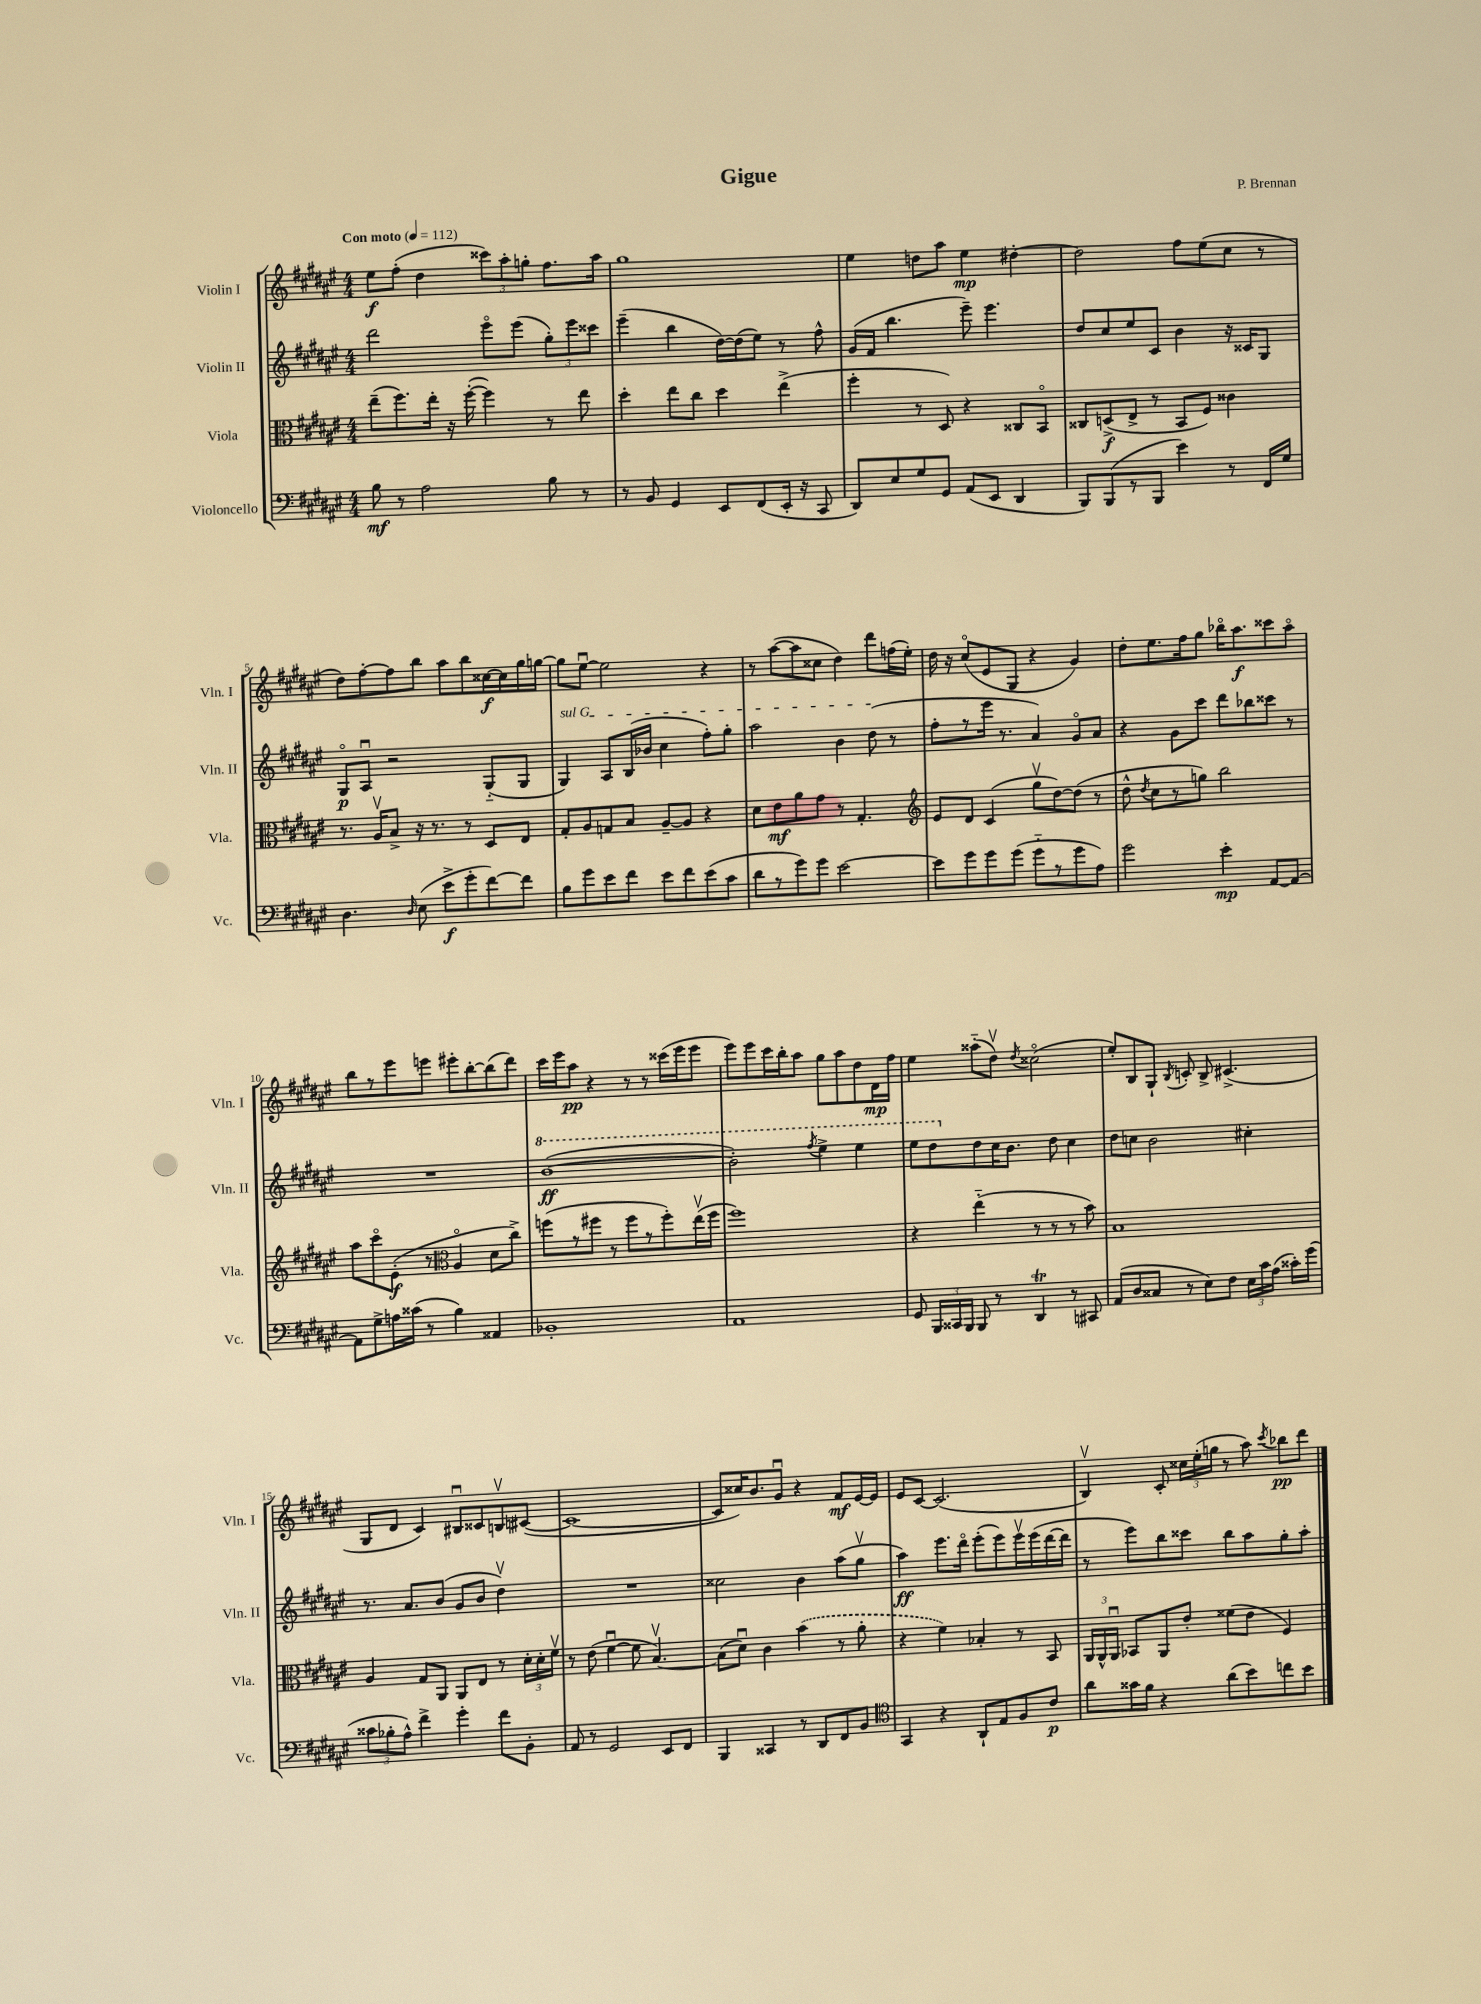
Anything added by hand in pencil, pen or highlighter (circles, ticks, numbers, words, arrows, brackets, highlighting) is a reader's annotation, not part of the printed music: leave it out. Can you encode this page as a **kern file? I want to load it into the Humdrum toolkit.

**kern	**kern	**kern	**kern
*staff4	*staff3	*staff2	*staff1
*clefF4	*clefC3	*clefG2	*clefG2
*k[f#c#g#d#a#e#]	*k[f#c#g#d#a#e#]	*k[f#c#g#d#a#e#]	*k[f#c#g#d#a#e#]
*M4/4	*M4/4	*M4/4	*M4/4
*MM112	*MM112	*MM112	*MM112
8B	(8ee#~	2ddd#	8ee#
8r	8.ff#)	.	(8ff#'
2A#	.	.	4dd#
.	16ee#'	.	.
.	16r	.	.
.	([16ff#'	.	.
.	4ff#])	8eee#o	12ccc##)
.	.	.	12aa#'
.	.	(8eee#	.
.	.	.	12gg'
8B	8r	12gg#')	8.ff#
.	.	12eee#	.
8r	8ee#	.	.
.	.	12ccc##	.
.	.	.	16aa#
=	=	=	=
8r	4dd#'	(4eee#~	1gg#
8BB	.	.	.
4GG#	8ee#	4bb	.
.	8cc#	.	.
8EE#	4dd#	[16dd#)	.
.	.	(16dd#]	.
(8FF#	.	8ee#)	.
16EE#'	(4ee#^	8r	.
16r	.	.	.
8CC#	.	8ff#^^	.
=	=	=	=
8DD#)	4ff#'	(16g#	4ee#
.	.	16f#	.
8E#	.	4.bb	.
8G#	8r	.	8dd
8GG#	8D#)	.	8aa#
(8AA#	4r	8eee#~)	4ee#
8EE#	.	4.eee#	.
4DD#	8C##	.	[4dd#'
.	8BBo	.	.
=	=	=	=
8BBB)	8C##	8dd#	2dd#]
(8BBB	(8D^	8cc#	.
8r	8E#^	8ee#	.
8BBB	8r	8c#	.
4e#)	8BB	4b	8ff#
.	8F#)	.	(8ee#
8r	4c##	16r	8cc#
.	.	16c##	.
16FF#	.	8G#	8r
16G#	.	.	.
=	=	=	=
4.D#	8.r	8G#o	8dd#)
.	.	8A#u	[8ff#'
.	16A#v	.	.
.	8B^	2r	8ff#]
16qqD#	.	.	.
(8E#	16r	.	8bb
.	8.r	.	.
8e#^	.	.	8aa#
8g#'	8r	.	8bb
[8f#)	8D#	(8G#'~	[16cc##
.	.	.	16cc##]
8f#]	8E#	8G#	16gg#
.	.	.	[16gg
=	=	=	=
8B	8G#'	4G#)	8gg]
8g#	8A#	.	[8ee#u
8e#	8G	8A#	2ee#]
8f#	8B	(16B	.
.	.	16b-	.
8e#	[8A#~	4cc#	.
8f#	8A#]	.	.
(8e#	4r	8ff#')	4r
8c#	.	8gg#'	.
=	=	=	=
8d#	8d#	2aa#	8r
8r	8e#	.	([8aa#
8g#)	8a#	.	8aa#]
8g#	8g#	.	8cc##
[2e#	8r	4b	4dd#)
.	4.G#'	.	.
.	.	(8dd#	8ddd#
.	.	8r	(16ff
.	.	.	16ee#')
=	=	=	=
*	*clefG2	*	*
8e#]	8e#	8ff#'	16dd#
.	.	.	16r
8g#	8d#	8r	(8cc#o
8g#	(4c#	16eee#	8e#
.	.	8.r	.
(8g#	.	.	8G#
8g#'~	8gg#v	4a#)	4r
8r	[8dd#)	.	.
8g#	(8dd#]	8g#o	4g#)
8A#)	8r	8a#	.
=	=	=	=
2g#	8dd#^^	4r	8dd#'
.	8qdd#	.	.
.	8cc#	.	8.ee#
.	8r	8g#	.
.	.	.	16ff#
.	8gg)	8ccc#	8gg#
4e#'	2bb	8ddd#	16bb-o
.	.	.	8.aa#
.	.	8bb-	.
[8AA#	.	8ccc##	8ccc##
8AA#_	.	8r	8aa#o
=	=	=	=
8AA#]	8aa#	1r	8bb
8G#^	8ccc#o	.	8r
16A	(8e#'	.	8eee#
(16c##	.	.	.
8r	8r	.	8eee
*	*clefC3	*	*
4B)	4A#o	.	8eee#'
.	.	.	[8bb'
4AA##	8d#	.	(8bb]
.	8cc#^)	.	8ddd#)
=	=	=	=
1BB-'	(8ff	([1bb	16ccc#
.	.	.	16eee#
.	8r	.	8aa#
.	8ff#	.	4r
.	8r	.	.
.	8ff#	.	8r
.	8r	.	8r
.	8ff#')	.	(16ccc##
.	.	.	16eee#
.	(16ee#v	.	8eee#
.	16ff#	.	.
=	=	=	=
1AA#	1ff#)	2bb'])	8eee#)
.	.	.	8eee#
.	.	.	16ccc#
.	.	.	16bb'
.	.	.	8aa#
.	.	8qfff#	.
.	.	4eee#^	8gg#
.	.	.	8aa#
.	.	4eee#	8dd#
.	.	.	16d#
.	.	.	16ff#
=	=	=	=
8GG#	4r	8eee#	4ee#
24BBB	.	8ddd#	.
24CC##	.	.	.
24BBB	.	.	.
8BBB	(4ee#'~	8dd#	(8aa##'~
8r	.	16cc#	8dd#v)
.	.	8.b	.
.	.	.	8qdd#
4DD#	8r	.	(2cc##o
.	8r	8dd#	.
8r	8r	4cc#	.
8CC#	8b)	.	.
=	=	=	=
(8AA#	1B	8dd#	8ee#')
8D#	.	8cc	8B
8C##	.	2b	8G#`
.	.	.	8qB
8r	.	.	8c'
8E#)	.	.	8B^
8F#	.	.	(4.c#^
24E#	.	4cc#'	.
24c#	.	.	.
(24A#	.	.	.
16c##')	.	.	.
(16g#	.	.	.
=	=	=	=
12c##	4A#	8.r	8G#
12B-'	.	.	.
.	.	.	8d#
12A#^^)	.	.	.
.	.	8.a#	.
4f#^	8G#	.	4c#)
.	8AA#	(8b	.
4g#'	8AA#	8g#	8B#u
.	8E#	8b	8c##
8f#	8r	4dd#v)	8Bv
8BB'	24d#'	.	([8c#
.	24d#'	.	.
.	24f#v	.	.
=	=	=	=
8AA#	8r	1r	1c#_
8r	(8e#	.	.
2GG#	[4f#u	.	.
.	8f#]	.	.
.	[4.Bv)	.	.
8EE#	.	.	.
8FF#	.	.	.
=	=	=	=
4BBB	(8B]	2cc##	8c#]
.	8d#u)	.	16cc##)
.	.	.	8.b
4CC##	4c#	.	.
.	.	.	8g#u
8r	(4b	4b	4r
8DD#	.	.	.
8FF#	8r	(8aa#	8f#
8BB	8a#'	8gg#v	[16e#
.	.	.	16e#]
=	=	=	=
*clefC4	*	*	*
4GG#	4r	4aa#)	8e#
.	.	.	[8c#
4r	4f#)	8.eee#	(2.c#]
.	.	16ddd#o	.
8AA#`	4B-'	(8eee#'	.
8E#	.	8eee#)	.
8F#	8r	16eee#v	.
.	.	(16eee#	.
8c#	8BB	[16ddd#	.
.	.	16ddd#]	.
=	=	=	=
8a#	24AA#	8r	4Bv)
.	24AA#^^	.	.
.	24AA#u	.	.
16g##	8BB-	8eee#)	.
16f#	.	.	.
4r	8AA#	8bb	8c#'
.	8e#'	8ccc##	24cc##
.	.	.	(24ee#'
.	.	.	24gg
(8a#	(8f##	8bb	8r
8b)	8e#	8aa#	8aa#)
.	.	.	8qccc#
8cc	4F#)	8gg#'	8bb-
8b	.	8aa#'	8ddd#
==	==	==	==
*-	*-	*-	*-
